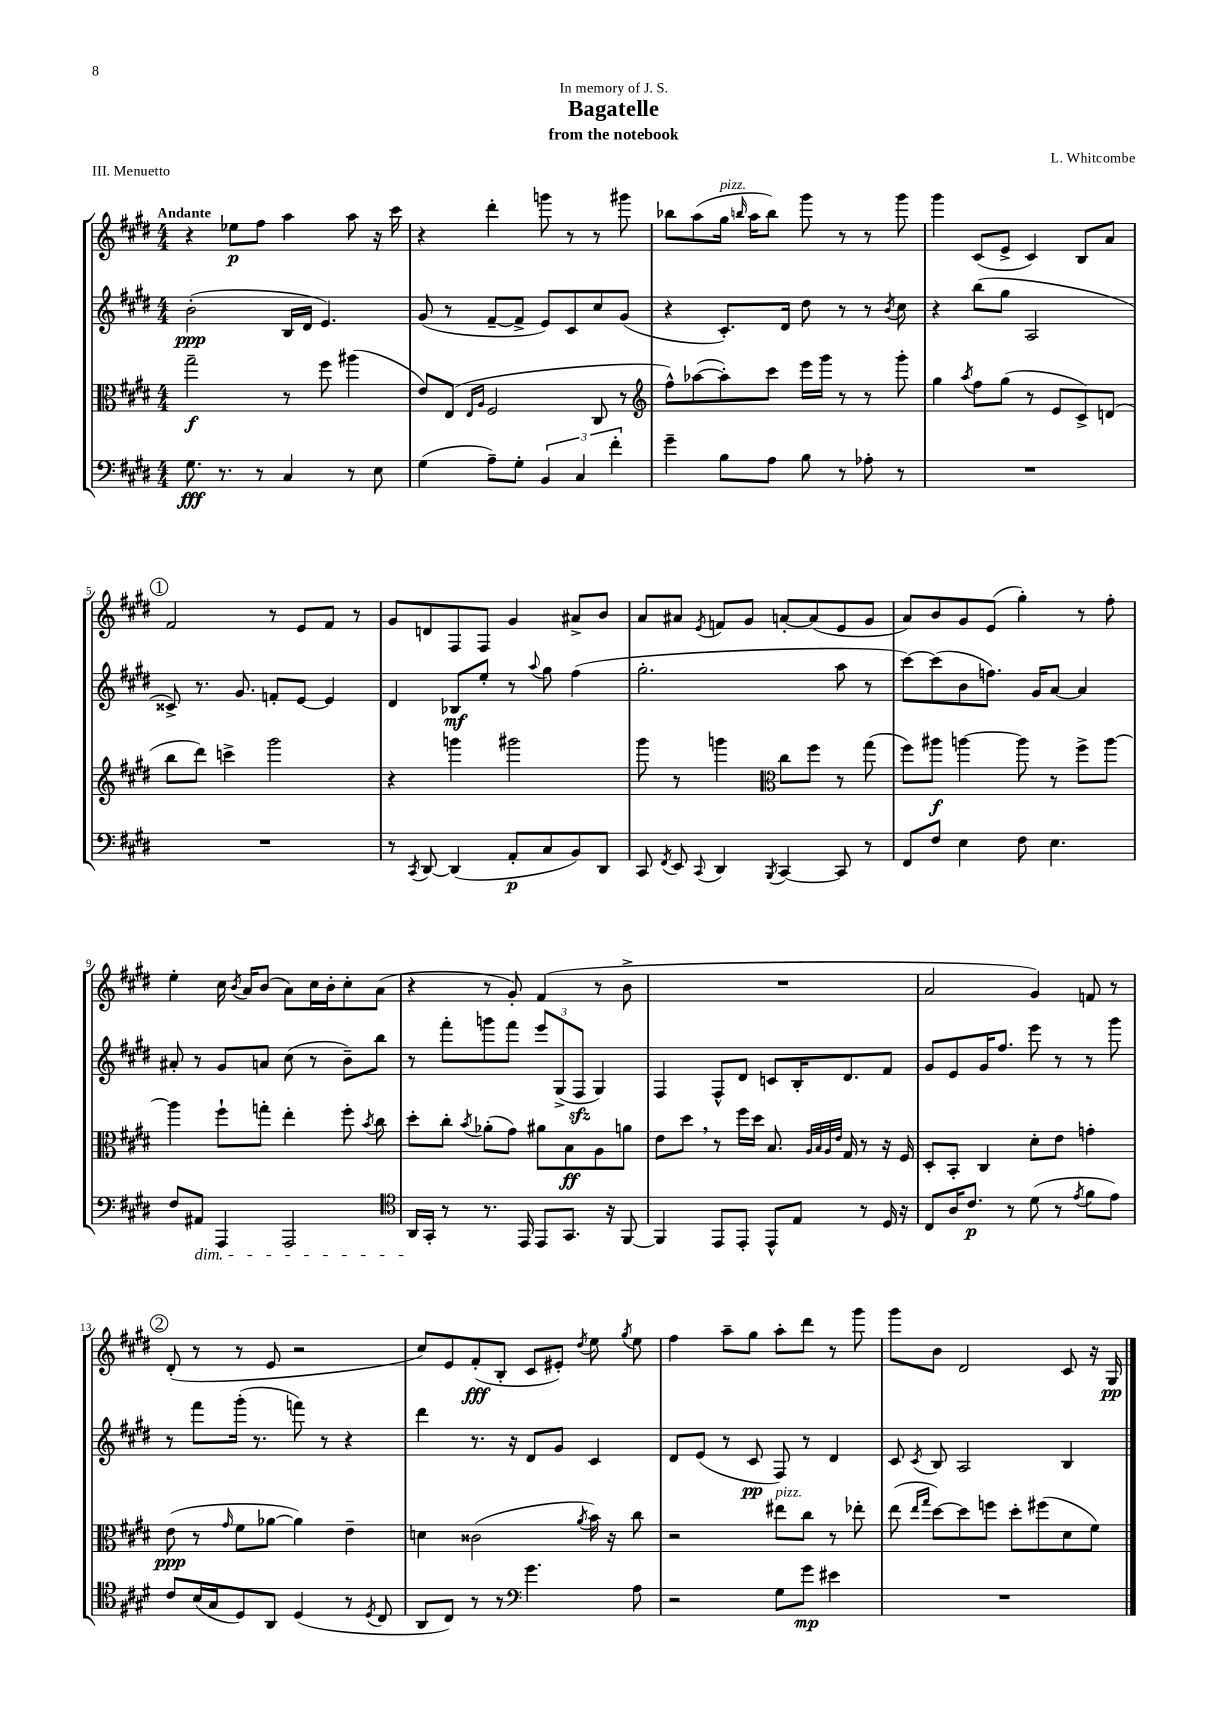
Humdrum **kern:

**kern	**dynam	**kern	**dynam	**kern	**dynam	**kern	**dynam
*part4	*part4	*part3	*part3	*part2	*part2	*part1	*part1
*staff4	*staff4	*staff3	*staff3	*staff2	*staff2	*staff1	*staff1
*clefF4	*	*clefC3	*	*clefG2	*	*clefG2	*
*k[f#c#g#d#]	*	*k[f#c#g#d#]	*	*k[f#c#g#d#]	*	*k[f#c#g#d#]	*
*M4/4	*	*M4/4	*	*M4/4	*	*M4/4	*
=1	=1	=1	=1	=1	=1	=1	=1
!	!	!	!	!	!	!LO:TX:a:B:t=Andante	!
8.G#\	fff	2gg#~\	f	(2b'\	ppp	4r	.
8.r	.	.	.	.	.	.	.
.	.	.	.	.	.	8ee-X\L	p
8r	.	.	.	.	.	8ff#\J	.
4C#/	.	8r	.	16B/LL	.	4aa\	.
.	.	.	.	16d#/JJ	.	.	.
.	.	8ff#\	.	4.e/)	.	.	.
8r	.	(4aa#X\	.	.	.	8aa\	.
8E\	.	.	.	.	.	16r	.
.	.	.	.	.	.	16ccc#\	.
=2	=2	=2	=2	=2	=2	=2	=2
(4G#\	.	8e/L)	.	(8g#/	.	4r	.
.	.	(8E/J	.	8r	.	.	.
.	.	16qqE/LL	.	.	.	.	.
.	.	16qqA/JJ	.	.	.	.	.
8A~\L)	.	2F#/	.	[8f#~/L	.	4ddd#'\	.
8G#'\J	.	.	.	8f#^/J]	.	.	.
6BB/	.	.	.	8e/L)	.	8gggn\	.
.	.	.	.	8c#/	.	8r	.
6C#/	.	.	.	.	.	.	.
.	.	8C#/	.	8cc#/	.	8r	.
6f#'\	.	.	.	.	.	.	.
.	.	8r	.	(8g#/J	.	8ggg#X\	.
=3	=3	=3	=3	=3	=3	=3	=3
*	*	*clefG2	*	*	*	*	*
4g#~\	.	8ff#^^\L)	.	4r	.	8bb-X\L	.
.	.	([8aa-X\	.	.	.	(8aa\	.
!	!	!	!	!	!	!LO:TX:a:i:t=pizz.	!
8B\L	.	8aa-'\])	.	8.c#'/L)	.	16gg#\Jk	.
.	.	.	.	.	.	16qqbbn/	.
.	.	.	.	.	.	16aa\KL	.
8A\J	.	8ccc#\J	.	.	.	8bb\J)	.
.	.	.	.	16d#/Jk	.	.	.
8B\	.	16eee\LL	.	8dd#\	.	8ggg#\	.
.	.	16ggg#\JJ	.	.	.	.	.
8r	.	8r	.	8r	.	8r	.
8A-X'\	.	8r	.	8r	.	8r	.
.	.	.	.	8qb/	.	.	.
8r	.	8ggg#'\	.	8cc#\	.	8ggg#\	.
=4	=4	=4	=4	=4	=4	=4	=4
1r	.	4gg#\	.	4r	.	4ggg#\	.
.	.	8qaa/	.	.	.	.	.
.	.	8ff#\L	.	(8bb\L	.	(8c#/L	.
.	.	(8gg#\J	.	8gg#\J	.	8e^/J	.
.	.	8r	.	2A/	.	4c#/)	.
.	.	8e/L	.	.	.	.	.
.	.	8c#^/)	.	.	.	8B/L	.
.	.	(8dn/J	.	.	.	8a/J	.
!!LO:LB:g=z
!!LO:REH:place=s1:t=1
=5	=5	=5	=5	=5	=5	=5	=5
1r	.	8bb\L	.	8c##X^/)	.	2f#/	.
.	.	8ddd#\J)	.	8.r	.	.	.
.	.	4cccn^\	.	.	.	.	.
.	.	.	.	8.g#/	.	.	.
.	.	2ggg#\	.	8fn'/L	.	8r	.
.	.	.	.	[8e/J	.	8e/L	.
.	.	.	.	4e/]	.	8f#/J	.
.	.	.	.	.	.	8r	.
=6	=6	=6	=6	=6	=6	=6	=6
8r	.	4r	.	4d#/	.	8g#/L	.
8qCC#/	.	.	.	.	.	.	.
[8DD#/	.	.	.	.	.	8dn/	.
(4DD#/]	.	4gggn\	.	8B-X/L	mf	8F#/	.
.	.	.	.	8ee'/J	.	8F#/J	.
8AA'/L	p	2ggg#X\	.	8r	.	4g#/	.
.	.	.	.	8qqaa/	.	.	.
8C#/	.	.	.	8gg#\	.	.	.
8BB/)	.	.	.	(4ff#\	.	8a#X^/L	.
8DD#/J	.	.	.	.	.	8b/J	.
=7	=7	=7	=7	=7	=7	=7	=7
8CC#/	.	8ggg#\	.	2.gg#'\	.	8a/L	.
8qFF#/	.	.	.	.	.	.	.
8EE/	.	8r	.	.	.	8a#X/J	.
8qqCC#/	.	.	.	.	.	8qe/	.
4DD#/	.	4gggn\	.	.	.	8fn/L	.
.	.	.	.	.	.	8g#/J	.
8qBBB/	.	.	.	.	.	.	.
*	*	*clefC3	*	*	*	*	*
[4CC#/	.	8cc#\L	.	.	.	[8an'/L	.
.	.	8ff#\J	.	.	.	(8a/]	.
8CC#/]	.	8r	.	8aa\	.	8e/	.
8r	.	(8gg#\	.	8r	.	8g#/J	.
=8	=8	=8	=8	=8	=8	=8	=8
8FF#/L	.	8ff#\L)	.	[8ccc#\L)	.	8a/L)	.
8F#/J	.	8aa#X\J	f	(8ccc#\]	.	8b/	.
4E\	.	[4aan\	.	8b\	.	8g#/	.
.	.	.	.	8.ffn\J)	.	(8e/J	.
8F#\	.	8aa\]	.	.	.	4gg#'\)	.
.	.	.	.	16g#/KL	.	.	.
4.E\	.	8r	.	[8a/J	.	.	.
.	.	8ff#^\L	.	4a/]	.	8r	.
.	.	[8aa\J	.	.	.	8ff#'\	.
!!LO:LB:g=z
=9	=9	=9	=9	=9	=9	=9	=9
8F#/L	.	4aa\]	.	8a#X'/	.	4ee'\	.
!LO:TX:b:i:t=dim.	!	!	!	!	!	!	!
8AA#X/J	.	.	.	8r	.	.	.
4AAA/	.	8ff#`\L	.	8g#/L	.	16cc#\	.
.	.	.	.	.	.	8qb/	.
.	.	.	.	.	.	16a/KL	.
.	.	8ggn'\J	.	8an/J	.	(8b/J	.
2AAA/	.	4ee'\	.	(8cc#\	.	8a\L)	.
.	.	.	.	8r	.	16cc#\L	.
.	.	.	.	.	.	16b'\J	.
.	.	8ff#'\	.	8b~\L)	.	8cc#'\	.
.	.	8qb/	.	.	.	.	.
.	.	8cc#\	.	8bb\J	.	(8a\J	.
=10	=10	=10	=10	=10	=10	=10	=10
*clefC4	*	*	*	*	*	*	*
16AA/LL	.	8dd#'\L	.	8r	.	4r	.
16GG#'/JJ	.	.	.	.	.	.	.
8r	.	8cc#'\J	.	8fff#'\L	.	.	.
.	.	8qb/	.	.	.	.	.
8.r	.	(8a-X'\L	.	8gggn\	.	8r	.
.	.	8g#\J)	.	8fff#\J	.	8g#'/)	.
16EE/	.	.	.	.	.	.	.
8EE/L	.	8a#X\L	.	12eee/L	.	(4f#/	.
.	.	.	.	(12G#^/	.	.	.
8.GG#/J	.	8B\	ff	.	.	.	.
.	.	.	.	12F#zz/J	.	.	.
.	.	8A\	.	4G#/)	.	8r	.
16r	.	.	.	.	.	.	.
[8FF#/	.	8an\J	.	.	.	8b^\	.
=11	=11	=11	=11	=11	=11	=11	=11
4FF#/]	.	8e\L	.	4F#/	.	1r	.
.	.	8dd#,\J	.	.	.	.	.
8EE/L	.	8r	.	8F#^^/L	.	.	.
8EE'/J	.	16ff#\LL	.	8d#/J	.	.	.
.	.	16dd#\JJ	.	.	.	.	.
8EE^^/L	.	8.B/	.	8cn/L	.	.	.
8E/J	.	.	.	16B'/K	.	.	.
.	.	32qqA/LLL	.	.	.	.	.
.	.	32qqB/	.	.	.	.	.
.	.	32qqA/	.	.	.	.	.
.	.	32qqe/JJJ	.	.	.	.	.
.	.	16G#/	.	8.d#/	.	.	.
8r	.	8r	.	.	.	.	.
16D#/	.	16r	.	8f#/J	.	.	.
16r	.	16F#/	.	.	.	.	.
=12	=12	=12	=12	=12	=12	=12	=12
8C#/L	.	8D#'/L	.	8g#/L	.	2a/	.
16A/K	.	8BB'/J	.	8e/	.	.	.
8.c#/J	p	.	.	.	.	.	.
.	.	4C#/	.	16g#/K	.	.	.
.	.	.	.	8.ff#/J	.	.	.
8r	.	.	.	.	.	.	.
(8d#\	.	8d#'\L	.	8eee\	.	4g#/)	.
8r	.	8e\J	.	8r	.	.	.
8qe/	.	.	.	.	.	.	.
8f#\L	.	4gn'\	.	8r	.	8fn/	.
8e\J)	.	.	.	8ggg#\	.	8r	.
!!LO:LB:g=z
!!LO:REH:place=s1:t=2
=13	=13	=13	=13	=13	=13	=13	=13
8c#/L	.	(8e\	ppp	8r	.	(8d#'/	.
(16B/L	.	8r	.	8fff#\L	.	8r	.
16G#/J	.	.	.	.	.	.	.
.	.	16qqg#/	.	.	.	.	.
8D#/)	.	8f#\L	.	(16ggg#'\Jk	.	8r	.
.	.	.	.	8.r	.	.	.
8AA/J	.	[8a-X\J	.	.	.	8e/	.
(4D#/	.	4a-\])	.	8fffn\)	.	2r	.
.	.	.	.	8r	.	.	.
8r	.	4e~\	.	4r	.	.	.
8qD#/	.	.	.	.	.	.	.
8C#/	.	.	.	.	.	.	.
=14	=14	=14	=14	=14	=14	=14	=14
8AA/L	.	4dn\	.	4ddd#\	.	8cc#/L)	.
8C#/J)	.	.	.	.	.	8e/	.
8r	.	(2c##X\	.	8.r	.	(8f#'/	fff
8r	.	.	.	.	.	8B'/J	.
.	.	.	.	16r	.	.	.
*clefF4	*	*	*	*	*	*	*
4.g#\	.	.	.	8d#/L	.	8c#/L	.
.	.	.	.	8g#/J	.	8e#X'/J)	.
.	.	8qa/	.	.	.	8qdd#/	.
.	.	16b\)	.	4c#/	.	8ee\	.
.	.	16r	.	.	.	.	.
.	.	.	.	.	.	8qgg#/	.
8A\	.	8cc#\	.	.	.	8ee\	.
=15	=15	=15	=15	=15	=15	=15	=15
2r	.	2r	.	8d#/L	.	4ff#\	.
.	.	.	.	(8e/J	.	.	.
.	.	.	.	8r	.	8aa~\L	.
.	.	.	.	8c#/	pp	8gg#\J	.
!	!	!LO:TX:a:i:t=pizz.	!	!	!	!	!
8G#\L	.	8ee#X\L	.	8F#/)	.	8aa'\L	.
8g#\J	mp	8cc#\J	.	8r	.	8ddd#\J	.
4e#X\	.	8r	.	4d#/	.	8r	.
.	.	8ee-X'\	.	.	.	8ggg#\	.
=16	=16	=16	=16	=16	=16	=16	=16
1r	.	(8ee\	.	8c#/	.	8ggg#\L	.
.	.	16qqee/LL	.	.	.	.	.
.	.	16qqgg#/JJ	.	8qc#/	.	.	.
.	.	[8dd#\L)	.	8B/	.	8b\J	.
.	.	8dd#\]	.	2A/	.	2d#/	.
.	.	8ffn\J	.	.	.	.	.
.	.	8dd#'\L	.	.	.	.	.
.	.	(8ff#X\	.	.	.	.	.
.	.	8d#\	.	4B/	.	8c#/	.
.	.	8f#\J)	.	.	.	16r	.
.	.	.	.	.	.	16G#/	pp
==	==	==	==	==	==	==	==
*-	*-	*-	*-	*-	*-	*-	*-
